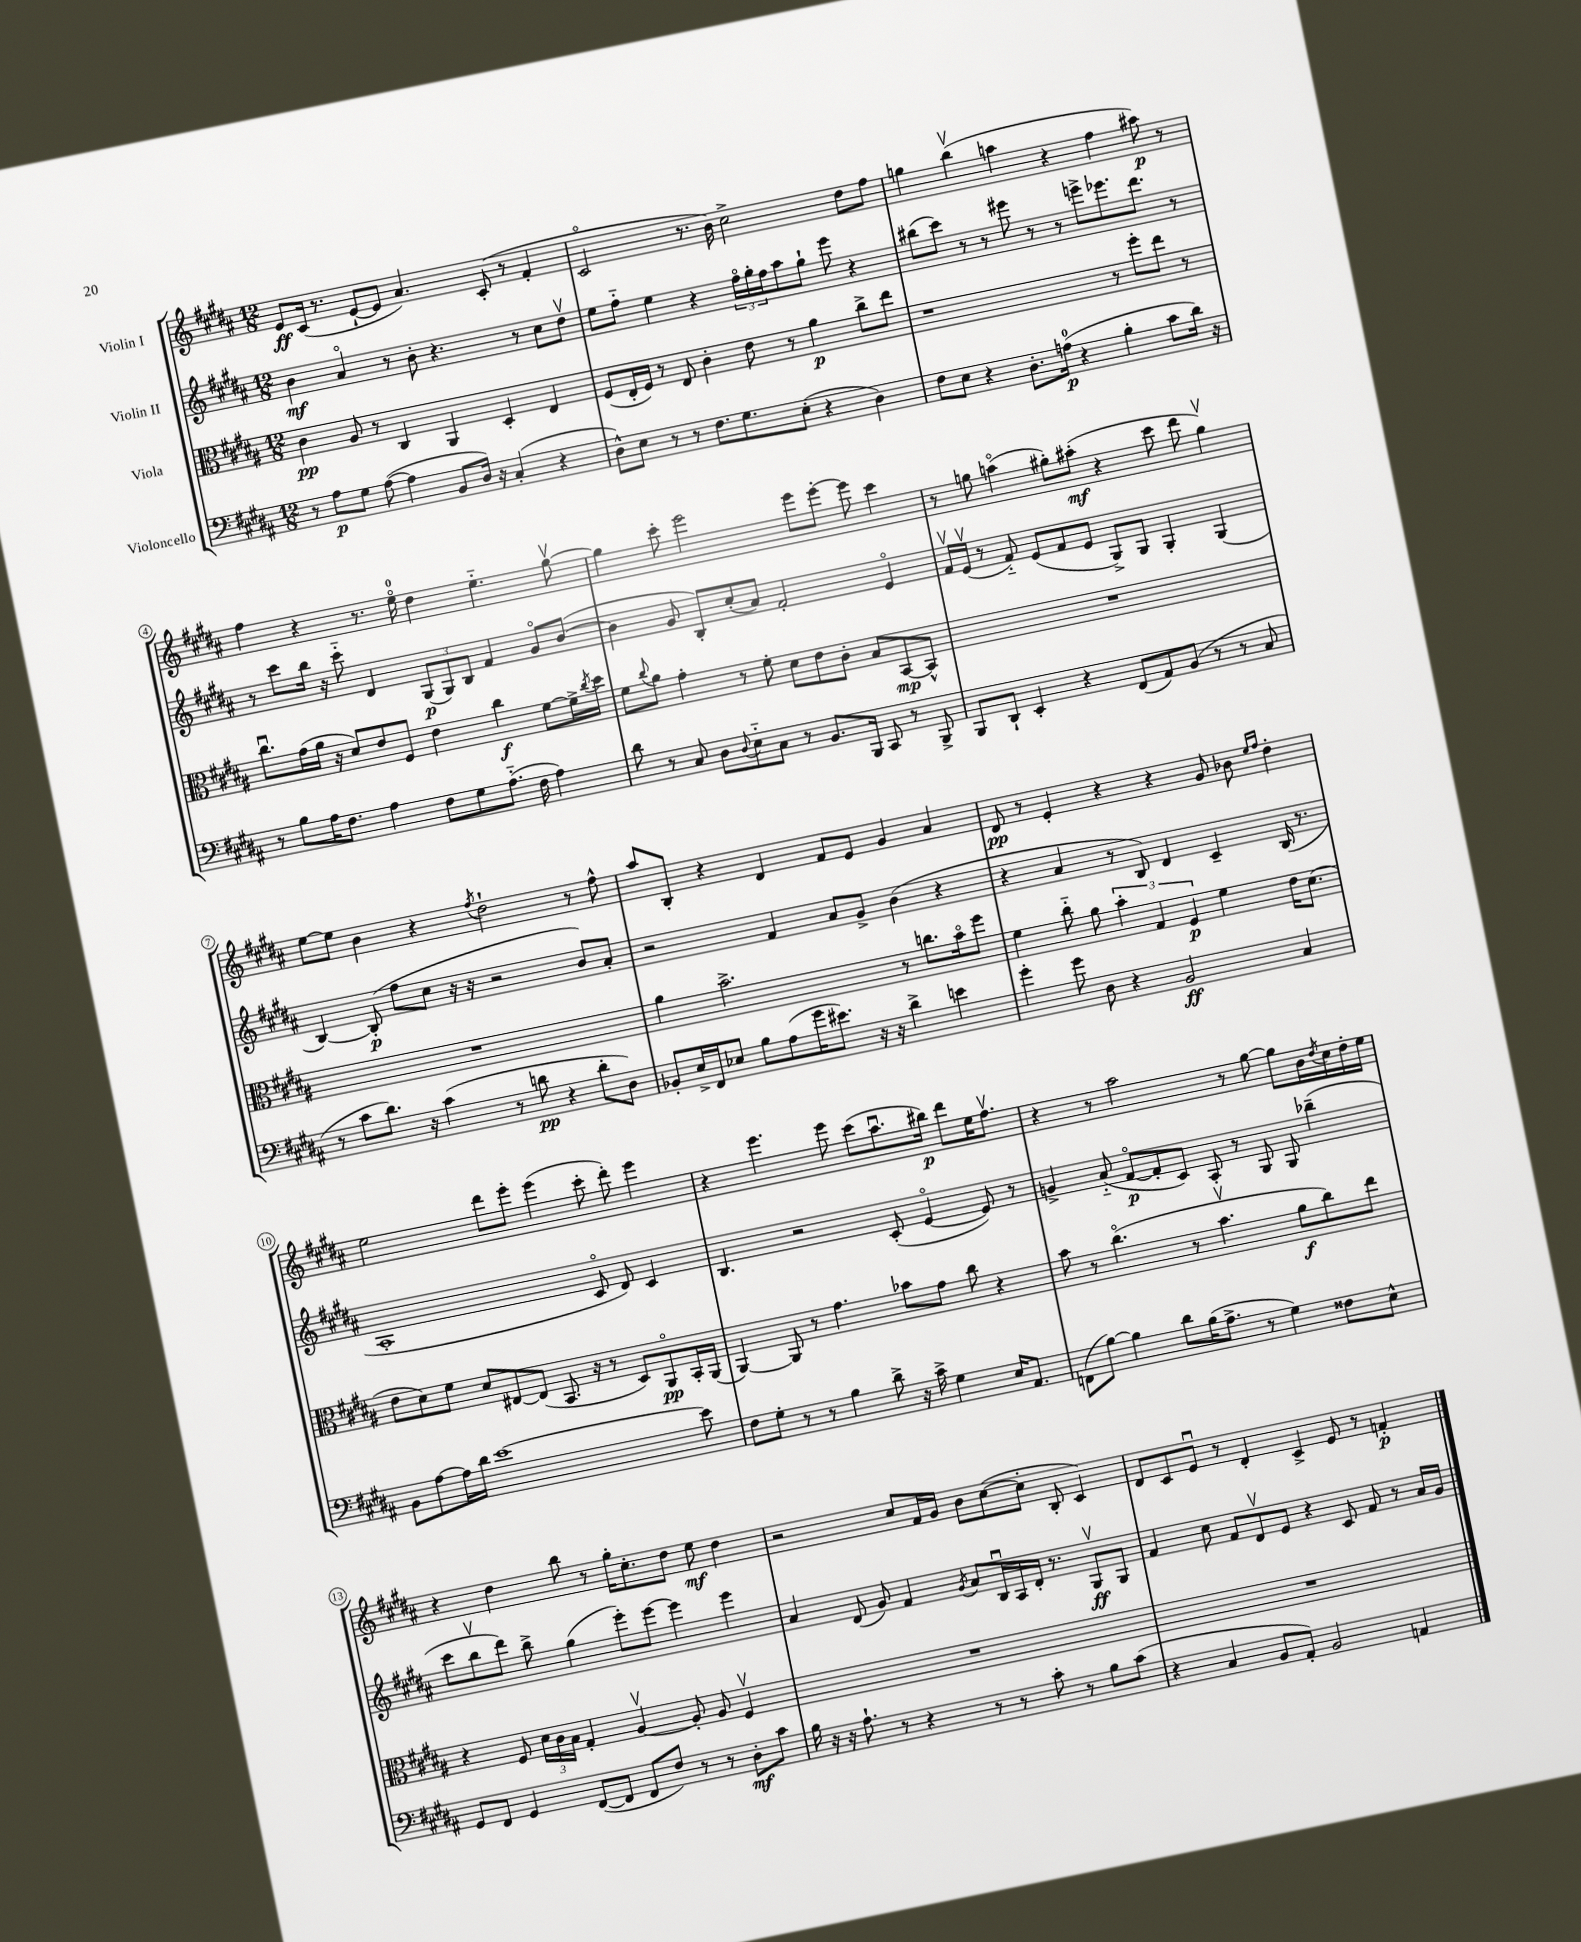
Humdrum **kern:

**kern	**kern	**kern	**kern
*staff4	*staff3	*staff2	*staff1
*clefF4	*clefC3	*clefG2	*clefG2
*k[f#c#g#d#a#]	*k[f#c#g#d#a#]	*k[f#c#g#d#a#]	*k[f#c#g#d#a#]
*M12/8	*M12/8	*M12/8	*M12/8
8r	4c#\	4b\	8e/L
8A#\L	.	.	(16c#/Jk
.	.	.	8.r
8G#\J	8A#/	4a#o/	.
([8A#\	8r	.	[8e`/L
4A#\]	4C#/	8r	8e/]J
.	.	8b'\	4.a#/)
8BB/L	4AA#/	4.r	.
16D#/Jk)	.	.	.
16r	.	.	.
(4C#'/	4D#'/	.	(8c#'/
.	.	8r	8r
4r	4E/	8cc#\L	4f#'/
.	.	8dd#v\J	.
=	=	=	=
8D#^^\L)	(8F#/L	8ee\L	2c#o/
8E\J	16E'/L	8ff#'~\J	.
.	16F#/JJ)	.	.
8r	8r	4ee\	.
8r	8E/	.	.
8.F#\L	4c#'\	4r	8.r
8.G#\	.	.	16b\)
.	8e\	24ff#o\LL	2cc#^\
.	.	24gg#'\	.
.	.	24ff#\J	.
(8E'\J	8r	8aa#\	.
4r	4a#\	8gg#`\J	.
.	.	8eee\	.
4D#\)	8cc#^\L	4r	8dd#\L
.	8ee\J	.	8ff#\J
=	=	=	=
8F#\L	1r	(8bb#\L	4gg\
8E\J	.	8ccc#\J)	.
4r	.	8r	(4bbv\
.	.	8r	.
8.D#'\L	.	8eee#\	4aa\
.	.	8r	.
(16A\Jk	.	.	.
4r	.	8r	4r
.	.	8eee^\L	.
4B'\	8r	8.eee-\	4ff#\
.	8ff#'\L	.	.
.	.	8.ddd#\J	.
8c#\L	8ee\J	.	8aa#\)
16d#\Jk)	8r	8r	8r
16r	.	.	.
=	=	=	=
8r	8.cc#u\L	8r	4ff#\
8B\L	.	8ccc#\L	.
.	(16g#\L	.	.
16A#\K	16a#\JJ	16bb\Jk	4r
8.F#\J	16r	16r	.
.	8d#/L)	8ccc#'~\	.
4A#\	8e/	4d#/	8.r
.	8F#/J	.	.
.	.	.	16eeo\
8F#\L	4e\	(12G#/L	4dd#\
.	.	12G#/)	.
8G#\	.	.	.
.	.	12B/J	.
(8.A#'~\J	4cc#\	4f#/	4.ee'~\
16F#\	.	.	.
4A#\)	[8f#\L	8g#o/L	.
.	16f#^\]L	([8b/J	[8gg#v\
.	8qcc#/	.	.
.	16dd#\JJ	.	.
=	=	=	=
8d#\	8f#\L	4b\]	4gg#\]
.	8qqcc#/	.	.
8r	8a#\J	.	.
8C#/	4g#'\	8g#/	8ccc#'\
8D#\L	.	8B'/L)	2eee\
8qqD#/	.	.	.
8E'~\	8r	(8cc#'/	.
8C#\J	8f#'\	8a#/J)	.
8r	8d#\L	2f#'/	.
8.BB/L	8e\	.	8eee\L
.	8c#'\J	.	[8eee'\J
16BBB/Jk	.	.	.
8CC#/	8B/L	.	8eee\]
8r	[8BB/	4eo/	4ccc#\
8BBB^/	8BB^^/]J	.	.
=	=	=	=
8BBB/L	1.r	16f#v/LL	8r
.	.	(16ev/JJ	.
8DD#`/J	.	8r	8gg\
4EE'/	.	8f#'~/)	(4aao\
.	.	(8e/L	.
4r	.	8f#/	8gg#'\L)
.	.	8e/J	(8aa#'\J
(8FF#/L	.	8G#^/L)	4r
8AA#/)	.	8G#/J	.
(8BB/J	.	4G#'/	8ccc#\
8r	.	.	8ddd#\
8r	.	(4G#/	4gg#v\)
8C#/	.	.	.
=	=	=	=
8r	1.r	[4B/)	[8ee\L
8c#\L	.	.	8ee\]J
8.d#\J)	.	(8B'/]	4b\
.	.	8ff#\L	.
16r	.	.	.
(4c#\	.	8cc#\J	4r
.	.	16r	.
.	.	16r	.
.	.	.	8qff#/
8r	.	2r	2dd#`\
8d\	.	.	.
4r	.	.	.
8d'\L	.	8b/L)	8r
8D#\J)	.	8a#'/J	8ff#^^\
=	=	=	=
8BB-'/L	4a#\	2r	8aa#/L
16E^/L	.	.	8B'/J
16FF#/J	.	.	.
8E-/J	2.b^\	.	4r
8B\L	.	.	.
(8A#\	.	4f#/	4d#/
16g#\K	.	.	.
8.e#\J)	.	.	.
.	.	8a#/L	8f#/L
16r	.	8g#^/J	8e/J
16r	.	.	.
4d#^\	8r	(4b\	4g#/
.	8.cc\L	.	.
4e\	.	4r	4a#/
.	16bo\k	.	.
.	8ff#\J	.	.
=	=	=	=
4g#'\	4f#\	4r	8d#/
.	.	.	8r
8g#\	8cc#'~\	4a#/	4e'/
8D#\	8a#\	.	.
4r	6b'\	8r	4r
.	.	8B/)	.
.	6G#/	.	.
2BB/	.	4d#/	4r
.	6F#/	.	.
.	4f#\	4c#~/	8g#/
.	.	.	8b-\
.	.	.	16qqee/LL
.	.	.	16qqff#/JJ
4C#/	16e\LK	(16B/	4dd#'\
.	(8.d#\J	8.r	.
=	=	=	=
8BB\L	8e\L	1A#'	2ee\
[8A#\	8d#\)	.	.
16A#\]L	8f#\J	.	.
16d#\JJ	.	.	.
[1e	8d#/L	.	.
.	[8E#/	.	8ddd#\L
.	(8E#/]J	.	8eee'\J
.	8.BB/	.	(4eee\
.	16r	.	.
.	8r	8c#o/	8ccc#'\
.	8D#/L)	8d#/)	8ddd#'\)
.	8AA#o/	4c#/	4eee\
8e\]	16BB'/L	.	.
.	(16AA#/JJ	.	.
=	=	=	=
8F#\L	[4AA#/)	4.B/	4r
8G#'\J	.	.	.
8r	8AA#/]	.	4.eee\
8r	8r	2r	.
4B\	4.g#\	.	.
.	.	.	8eee\
8d#^\	.	.	(8ccc#\L
16r	8b-\L	(8c#'/	8.aa#u\
16c#^\	.	.	.
4G#\	8g#\J	[4eo/	.
.	.	.	16bb#\Jk)
.	8cc#\	.	8ddd#\L
16E/LK	4r	8e/])	16ee\K
8.AA#/J	.	.	8.ff#v\J
.	.	8r	.
=	=	=	=
(8FF\L	8b\	4g^/	4r
[8B\J)	8r	.	.
4B\]	(4.cc#o\	(8a#'~/	8r
.	.	[8f#o/L	2aa#\
8d#\L	.	8f#'/]	.
(16B\K	8r	8c#/J)	.
8.A#^\J	.	.	.
.	4.bv\	8A#'/	.
8r	.	8r	8r
4G#\)	.	8G#/	[8gg#\
.	8a#\L	8G#/	8gg#\]L
8F##\L	8cc#\)	(4bb-~\	16b\L
.	.	.	8qdd#/
.	.	.	16cc#\
8E^^\J	8ee\J	.	16dd#'\
.	.	.	16ee\JJ
=	=	=	=
8GG#/L	4r	8ccc#\L	4r
8FF#/J	.	8bbv\	.
4GG#/	8F#/	8ddd#\J)	4dd#\
.	24d#\LL	8bb^\	.
.	24c#\	.	.
.	24B\JJ	.	.
([8FF#/L	4G#'/	(4gg#\	8bb\
8FF#/]J	.	.	8r
8FF#/L	[4A#v/	8eee'\L)	16gg#'\LK
.	.	.	8.cc#'\
8F#/J)	.	[8eee\J	.
8r	8A#'/]	4eee\]	8dd#\J
8r	8A#/	.	8ee\
8D#'\L	4F#v/	4eee\	4dd#\
8c#\J	.	.	.
=	=	=	=
16B\	1.r	4a#/	2r
16r	.	.	.
16r	.	.	.
8.A#`\	.	.	.
.	.	(8d#/	.
8r	.	8g#/)	.
4r	.	4f#/	8cc#/L
.	.	.	16f#/L
.	.	.	16g#/JJ
.	.	8qg#/	.
8r	.	8a#/L	8b\L
8r	.	16Bu/L	([8cc#\
.	.	16A#/	.
8c#'\	.	16d#'/JJ	8cc#'\]J
.	.	8.r	.
8r	.	.	8B'/
8B\L	.	8G#v/L	4c#/)
(8c#\J	.	8G#/J	.
=	=	=	=
4r	1.r	4f#/	8d#/L
.	.	.	8c#/
4C#/	.	8cc#\	8eu/J
.	.	8f#/L	8r
8BB/L	.	8d#v/	4d#'/
8AA#'/J)	.	8e/J	.
2BB/	.	4r	4c#^/
.	.	8c#/	8e/
.	.	8f#/	8r
4AA/	.	8r	4f'/
.	.	16a#/LL	.
.	.	16g#/JJ	.
==	==	==	==
*-	*-	*-	*-
